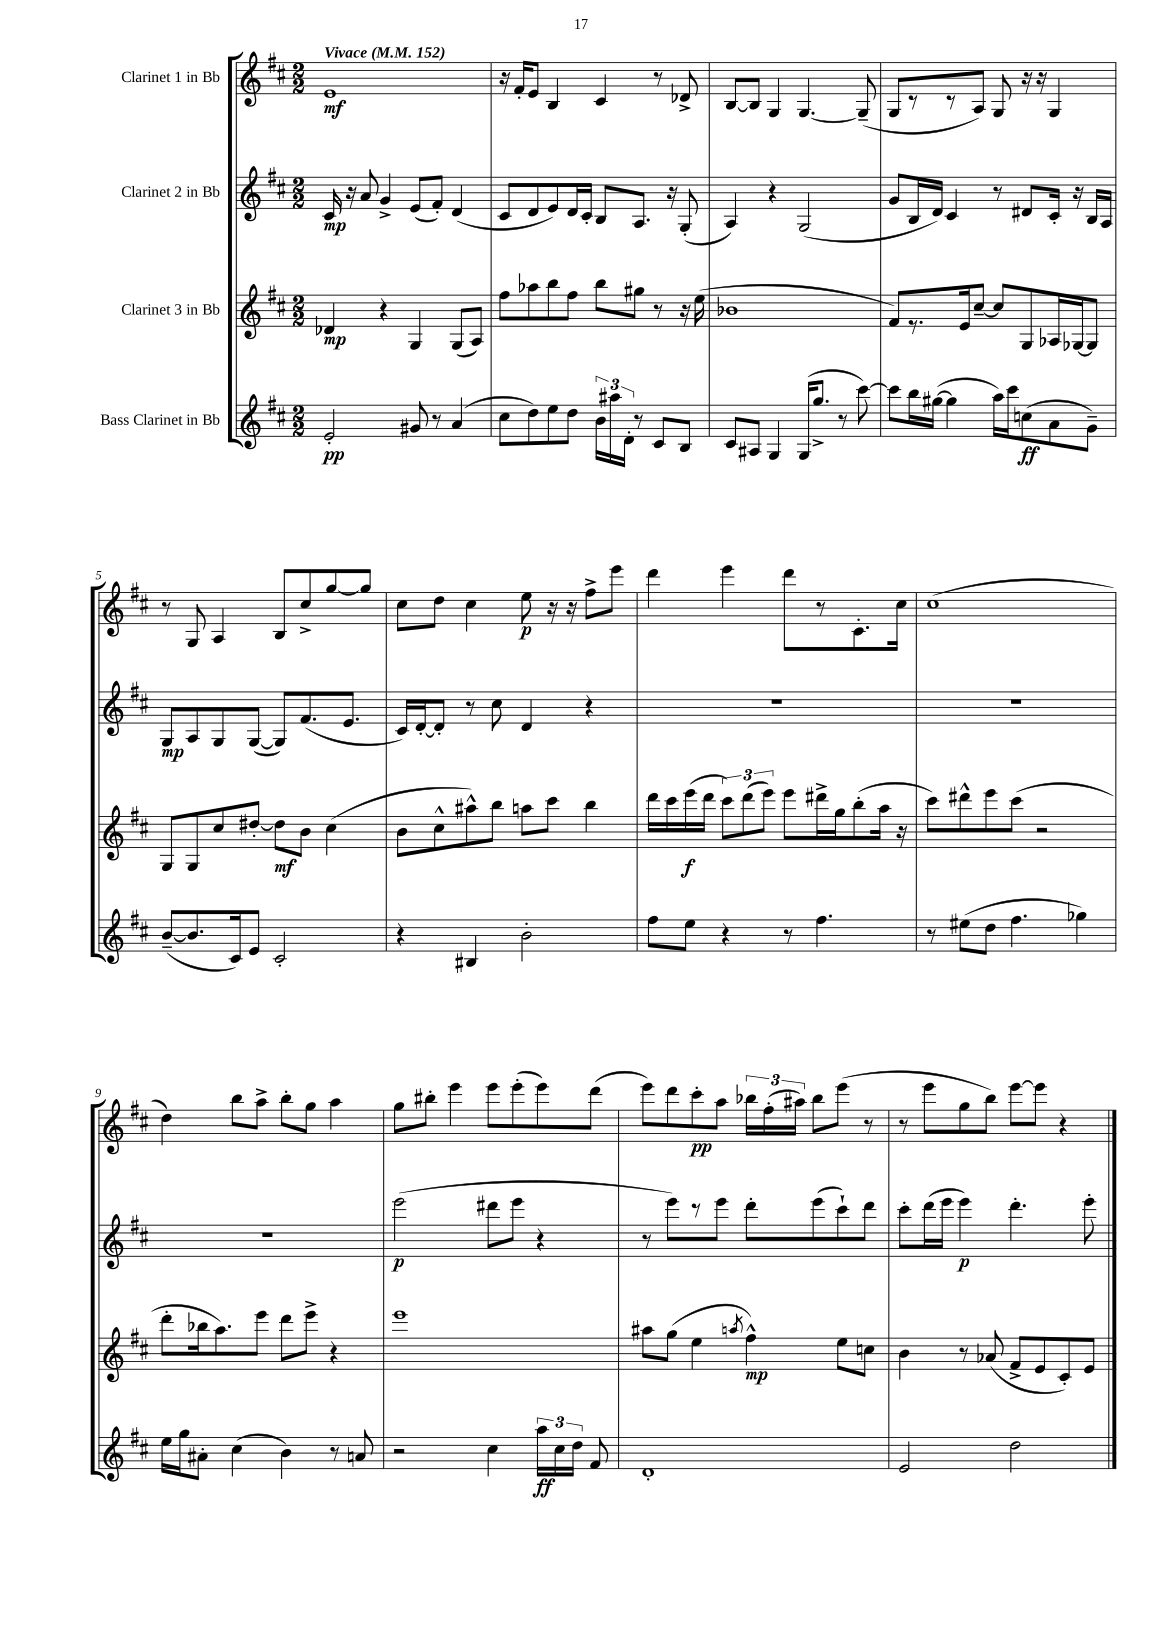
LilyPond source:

<<
\new StaffGroup <<
\new Staff = "s0" \with { instrumentName = "Clarinet 1 in Bb" } {
    \clef treble \key d \major \numericTimeSignature \time 2/2 \tempo "Vivace" 4 = 152
    \autoBeamOff e'1\mf |
    r16 fis'16[-. e'8] b4 cis'4 r8 des'8-> |
    b8[~ b8] g4 g4.~ g8--( |
    g8[ r8 r8 a8]) g8 r16 r16 g4 |
    r8 g8 a4 b8[ cis''8-> g''8~ g''8] |
    cis''8[ d''8] cis''4 e''8\p r16 r16 fis''8[-> e'''8] |
    d'''4 e'''4 d'''8[ r8 cis'8.-. cis''16] |
    cis''1( |
    d''4) b''8[ a''8]-> b''8[-. g''8] a''4 |
    g''8[ bis''8]-. e'''4 e'''8[ e'''8-.( e'''8) d'''8]( |
    e'''8[) d'''8 cis'''8-.\pp a''8] \tuplet 3/2 { bes''16[ fis''16-.( ais''16]) } bes''8[ e'''8]( r8 |
    r8 e'''8[ g''8 b''8]) e'''8[~ e'''8] r4 \bar "|." |
}
\new Staff = "s1" \with { instrumentName = "Clarinet 2 in Bb" } {
    \clef treble \key d \major \numericTimeSignature \time 2/2
    \autoBeamOff cis'16\mp r16 a'8 g'4-> e'8[( fis'8]-.) d'4( |
    cis'8[ d'8 e'8) d'16 cis'16]-. b8[ a8.] r16 g8-.( |
    a4) r4 g2( |
    g'8[ b16 d'16]) cis'4 r8 dis'8[ cis'16]-. r16 b16[ a16] |
    g8[\mp a8 g8 g8]~( g8[) fis'8.( e'8.] |
    cis'16[) d'16~-. d'8]-. r8 cis''8 d'4 r4 |
    R1 |
    R1 |
    R1 |
    e'''2\p( dis'''8[ e'''8] r4 |
    r8 e'''8[) r8 e'''8] d'''8[-. e'''8( cis'''8-!) d'''8] |
    cis'''8[-. d'''16( e'''16] e'''4\p) d'''4.-. e'''8-. \bar "|." |
}
\new Staff = "s2" \with { instrumentName = "Clarinet 3 in Bb" } {
    \clef treble \key d \major \numericTimeSignature \time 2/2
    \autoBeamOff des'4\mp r4 g4 g8[( a8]) |
    fis''8[ aes''8 b''8 fis''8] b''8[ gis''8] r8 r16 e''16( |
    bes'1 |
    fis'8[) r8. e'16 cis''8]~-- cis''8[ g8 aes16 ges16~ ges8] |
    g8[ g8 cis''8 dis''8]~-. dis''8[\mf b'8] cis''4( |
    b'8[ cis''8-^ ais''8-^) b''8] a''8[ cis'''8] b''4 |
    d'''16[ cis'''16 e'''16\f( d'''16] \tuplet 3/2 { cis'''8[) d'''8( e'''8]) } e'''8[ dis'''16-> g''16 b''8-.( a''16] r16 |
    cis'''8[) dis'''8-^ e'''8 cis'''8]( r2 |
    d'''8[-. bes''16 a''8.) e'''8] d'''8[ e'''8]-> r4 |
    e'''1 |
    ais''8[ g''8]( e''4 \acciaccatura { a''8 } fis''4-^\mp) e''8[ c''8] |
    b'4 r8 aes'8( fis'8[-> e'8 cis'8-.) e'8] \bar "|." |
}
\new Staff = "s3" \with { instrumentName = "Bass Clarinet in Bb" } {
    \clef treble \key d \major \numericTimeSignature \time 2/2
    \autoBeamOff e'2-.\pp gis'8 r8 a'4( |
    cis''8[ d''8) e''8 d''8] \tuplet 3/2 { b'16[ ais''16 d'16]-. } r8 cis'8[ b8] |
    cis'8[ ais8] g4 g16[( g''8.]-> r8 cis'''8~) |
    cis'''8[ b''16 gis''16]~( gis''4 a''16[) cis'''16 c''8\ff( a'8 g'8]--) |
    b'8[~--( b'8. cis'16) e'8] cis'2-. |
    r4 bis4 b'2-. |
    fis''8[ e''8] r4 r8 fis''4. |
    r8 eis''8[( d''8] fis''4. ges''4) |
    e''16[ g''16 ais'8]-. cis''4( b'4) r8 a'8 |
    r2 cis''4 \tuplet 3/2 { a''16[\ff cis''16 d''16] } fis'8 |
    d'1-. |
    e'2 d''2 \bar "|." |
}
>>
>>
